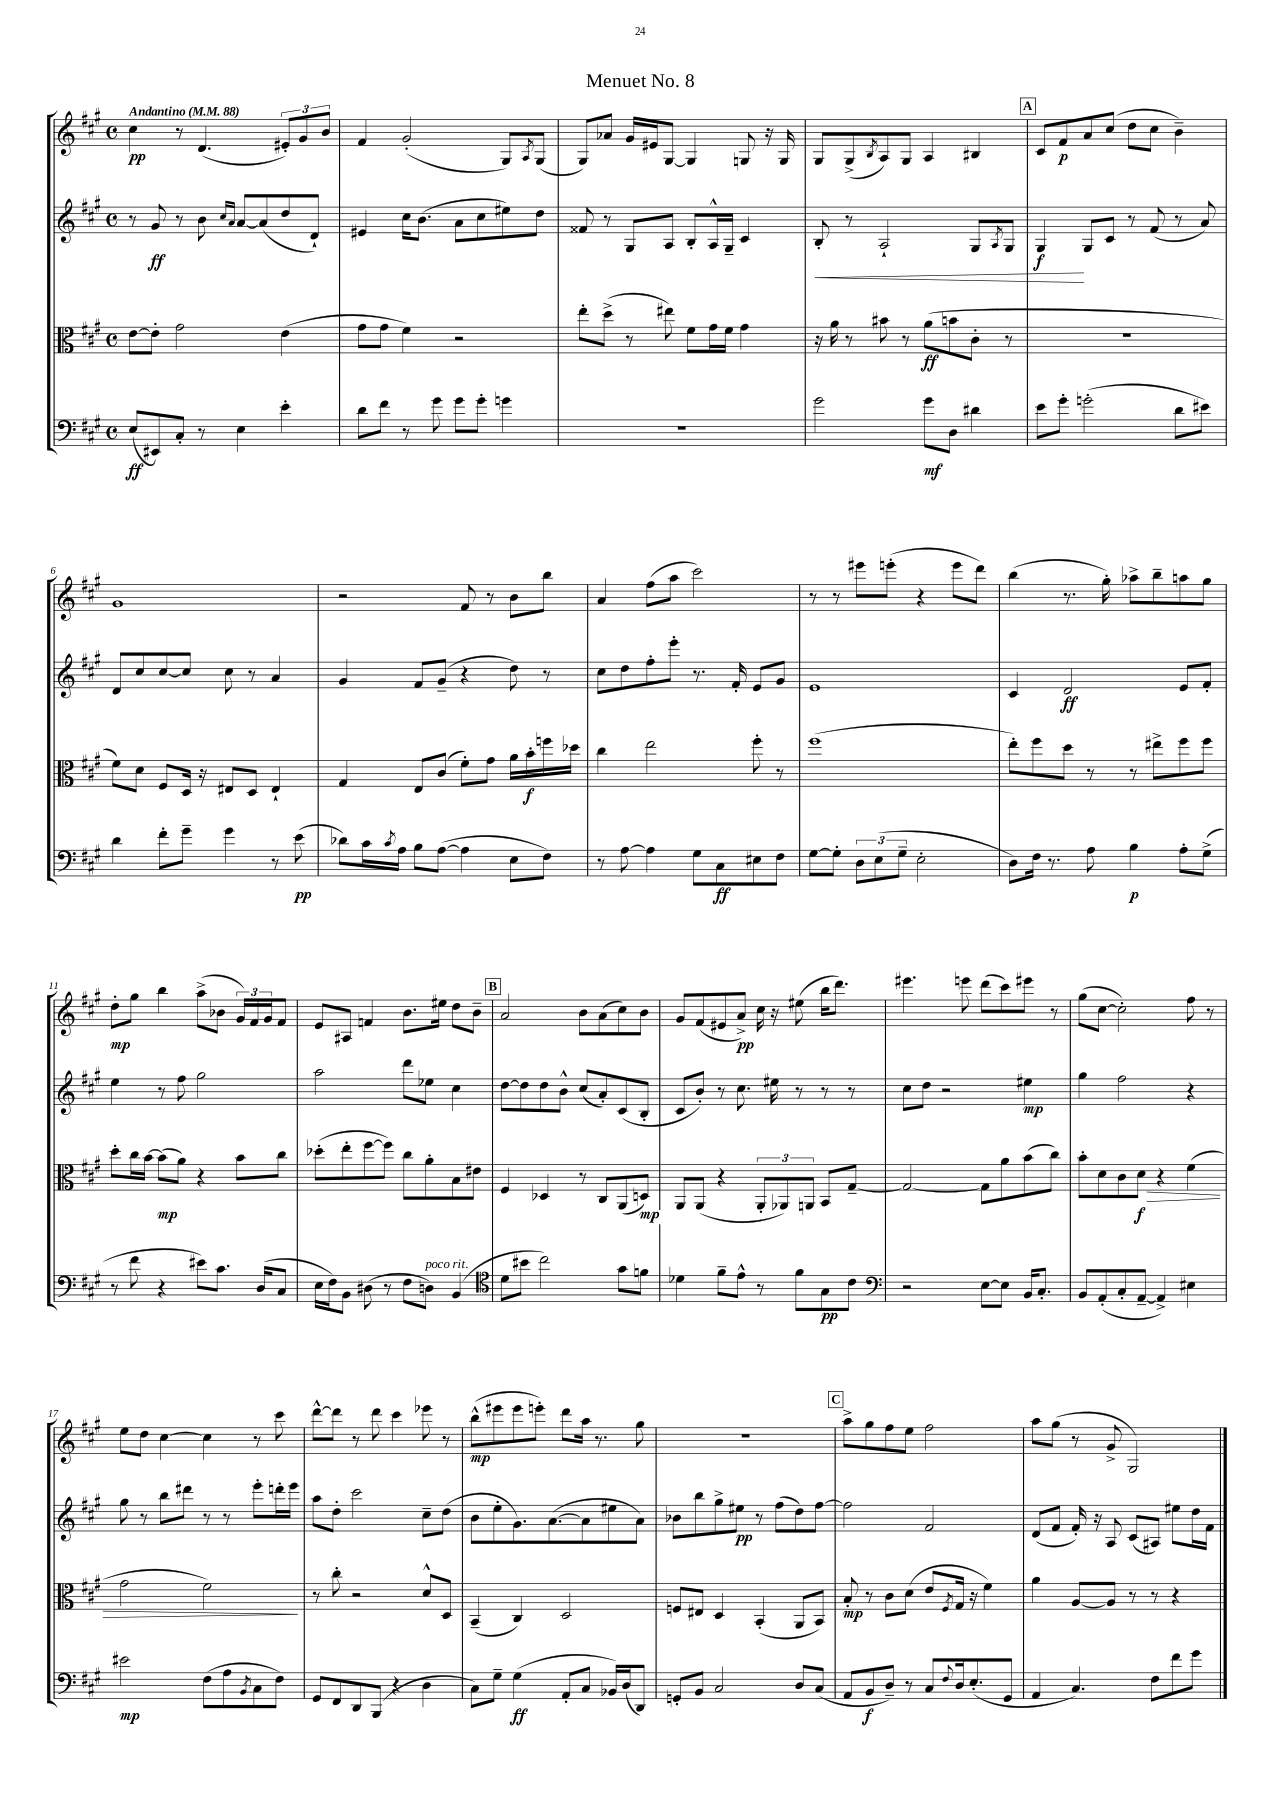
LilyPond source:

\header { title = "Menuet No. 8" }
<<
\new StaffGroup <<
\new Staff = "s0" {
    \clef treble \key a \major \defaultTimeSignature \time 4/4 \tempo "Andantino" 4 = 88
    cis''4\pp r8 d'4.( \tuplet 3/2 { eis'8-.) gis'8 b'8 } |
    fis'4 gis'2-.( gis8) \acciaccatura { a8 } gis8( |
    gis8) aes'8 gis'16 eis'16 gis8~ gis4 g8 r16 g16 |
    gis8 gis8->( \acciaccatura { b8 } a8) gis8 a4 bis4 |
    \mark \markup { \box "A" } cis'8 fis'8\p a'8 cis''8( d''8 cis''8 b'4--) |
    gis'1 |
    r2 fis'8 r8 b'8 b''8 |
    a'4 fis''8( a''8 cis'''2) |
    r8 r8 eis'''8 e'''8-.( r4 e'''8 d'''8) |
    b''4( r8. gis''16-.) aes''8-> b''8-- a''8 gis''8 |
    d''8-.\mp gis''8 b''4 a''8->( bes'8 \tuplet 3/2 { gis'16) fis'16 gis'16 } fis'8 |
    e'8 ais8 f'4 b'8. eis''16 d''8 b'8-- |
    \mark \markup { \box "B" } a'2 b'8 a'8( cis''8) b'8 |
    gis'8 fis'8( eis'8 a'8->\pp) cis''16 r16 eis''8( b''16 d'''8.) |
    eis'''4. e'''8 d'''8( cis'''8) eis'''8 r8 |
    gis''8( cis''8~ cis''2-.) fis''8 r8 |
    e''8 d''8 cis''4~ cis''4 r8 cis'''8 |
    d'''8~-^ d'''8 r8 d'''8 cis'''4 ees'''8 r8 |
    b''8-^\mp( eis'''8 eis'''8 e'''8-.) d'''8 a''16 r8. gis''8 |
    r1 |
    \mark \markup { \box "C" } a''8-> gis''8 fis''8 e''8 fis''2 |
    a''8 gis''8( r8 gis'8-> gis2) \bar "|." |
}
\new Staff = "s1" {
    \clef treble \key a \major \defaultTimeSignature \time 4/4
    r8 gis'8\ff r8 b'8 \grace { cis''16 a'16 } a'8~ a'8( d''8 d'8-!) |
    eis'4 cis''16 b'8.( a'8 cis''8 eis''8) d''8 |
    fisis'8 r8 gis8 a8 b8-. a16-^ gis16-- cis'4 |
    b8-.\< r8 a2-! gis8 \acciaccatura { a8 } gis8 |
    \mark \markup { \box "A" } gis4\f\! gis8 cis'8 r8 fis'8( r8 a'8) |
    d'8 cis''8 cis''8~ cis''8 cis''8 r8 a'4 |
    gis'4 fis'8 gis'8--( r4 d''8) r8 |
    cis''8 d''8 fis''8-. e'''8-. r8. fis'16-. e'8 gis'8 |
    e'1 |
    cis'4 d'2\ff e'8 fis'8-. |
    e''4 r8 fis''8 gis''2 |
    a''2 d'''8 ees''8 cis''4 |
    \mark \markup { \box "B" } d''8~ d''8 d''8 b'8-^ cis''8( a'8-.) cis'8( b8-. |
    cis'8 b'8-.) r8 cis''8. eis''16 r8 r8 r8 |
    cis''8 d''8 r2 eis''4\mp |
    gis''4 fis''2 r4 |
    gis''8 r8 b''8 dis'''8 r8 r8 e'''8-. d'''16-. e'''16 |
    a''8 d''8-. cis'''2 cis''8-- d''8( |
    b'8 e''8-. gis'8.) a'8.~( a'8 eis''8 a'8) |
    bes'8 b''8 gis''8-> eis''8\pp r8 fis''8( d''8) fis''8~ |
    \mark \markup { \box "C" } fis''2 fis'2 |
    d'8( fis'8 fis'16-.) r16 a8 cis'8( ais8) eis''8 d''16 fis'16 \bar "|." |
}
\new Staff = "s2" {
    \clef alto \key a \major \defaultTimeSignature \time 4/4
    e'8~ e'8-. gis'2 e'4( |
    gis'8 gis'8 fis'4) r2 |
    e''8-. d''8->( r8 eis''8) fis'8 gis'16 fis'16 gis'4 |
    r16 a'16 r8 bis'8 r8 a'8\ff( b'8 cis'8-. r8 |
    \mark \markup { \box "A" } R1 |
    fis'8) d'8 fis8 d16 r16 eis8 d8 eis4-! |
    gis4 e8 cis'8( fis'8-.) gis'8 a'16 b'16-.\f f''16 des''16 |
    cis''4 e''2 fis''8-. r8 |
    fis''1( |
    e''8-.) fis''8 d''8 r8 r8 eis''8-> fis''8 fis''8 |
    d''8-. cis''16 b'16~ b'8\mp( a'8) r4 b'8 cis''8 |
    des''8-.( e''8-. fis''8~ fis''8) cis''8 a'8-. b8 eis'8 |
    \mark \markup { \box "B" } fis4 des4 r8 cis8 a,8( d8\mp) |
    a,8 a,8( r4 \tuplet 3/2 { a,8-. aes,8) a,8 } b,8 gis8~-- |
    gis2~ gis8 a'8 b'8( cis''8) |
    b'8-. d'8 cis'8 d'8\f\> r4 fis'4( |
    gis'2 fis'2\!) |
    r8 cis''8-. r2 d'8-^ d8 |
    b,4--( cis4) d2 |
    f8 eis8 d4 b,4-.( a,8 b,8) |
    \mark \markup { \box "C" } b8-.\mp r8 cis'8 d'8( e'8 \acciaccatura { fis8 } gis16 r16 fis'4) |
    a'4 a8~ a8 r8 r8 r4 \bar "|." |
}
\new Staff = "s3" {
    \clef bass \key a \major \defaultTimeSignature \time 4/4
    e8\ff( eis,8) cis8-. r8 e4 e'4-. |
    d'8 fis'8 r8 gis'8 gis'8 gis'8-. g'4 |
    R1 |
    gis'2 gis'8\mf d8 dis'4 |
    \mark \markup { \box "A" } e'8 gis'8-. g'2-.( d'8 eis'8) |
    d'4 fis'8-. gis'8-- gis'4 r8 e'8\pp( |
    des'8) cis'16 \acciaccatura { cis'8 } a16 b8 a8~( a4 e8 fis8) |
    r8 a8~ a4 gis8 cis8\ff eis8 fis8 |
    gis8~ gis8-. \tuplet 3/2 { d8 e8( gis8-- } e2-. |
    d8) fis16 r8. a8 b4\p a8-. gis8->( |
    r8 fis'8 r4 eis'8) cis'8. d16( cis8 |
    e16 fis16) b,8 dis8( r8 fis8 d8^\markup { \italic "poco rit." }) b,4( |
    \mark \markup { \box "B" } \clef tenor d'8 bis'8 cis''2) gis'8 f'8 |
    des'4 fis'8-- e'8-^ r8 fis'8 gis8\pp cis'8 |
    \clef bass r2 e8~ e8 b,16 cis8.-. |
    b,8 a,8-.( cis8-. a,8~-- a,4->) eis4 |
    eis'2\mp fis8( a8 \acciaccatura { b,8 } cis8 fis8) |
    gis,8 fis,8 d,8 b,,8( r4 d4 |
    cis8) gis8-- gis4\ff( a,8-. cis8 bes,16) d16( d,8) |
    g,8-. b,8 cis2 d8 cis8( |
    \mark \markup { \box "C" } a,8 b,8\f d8--) r8 cis8 \appoggiatura { fis8 } d16 e8.-.( gis,8 |
    a,4 cis4.) fis8 fis'8 gis'8 \bar "|." |
}
>>
>>
